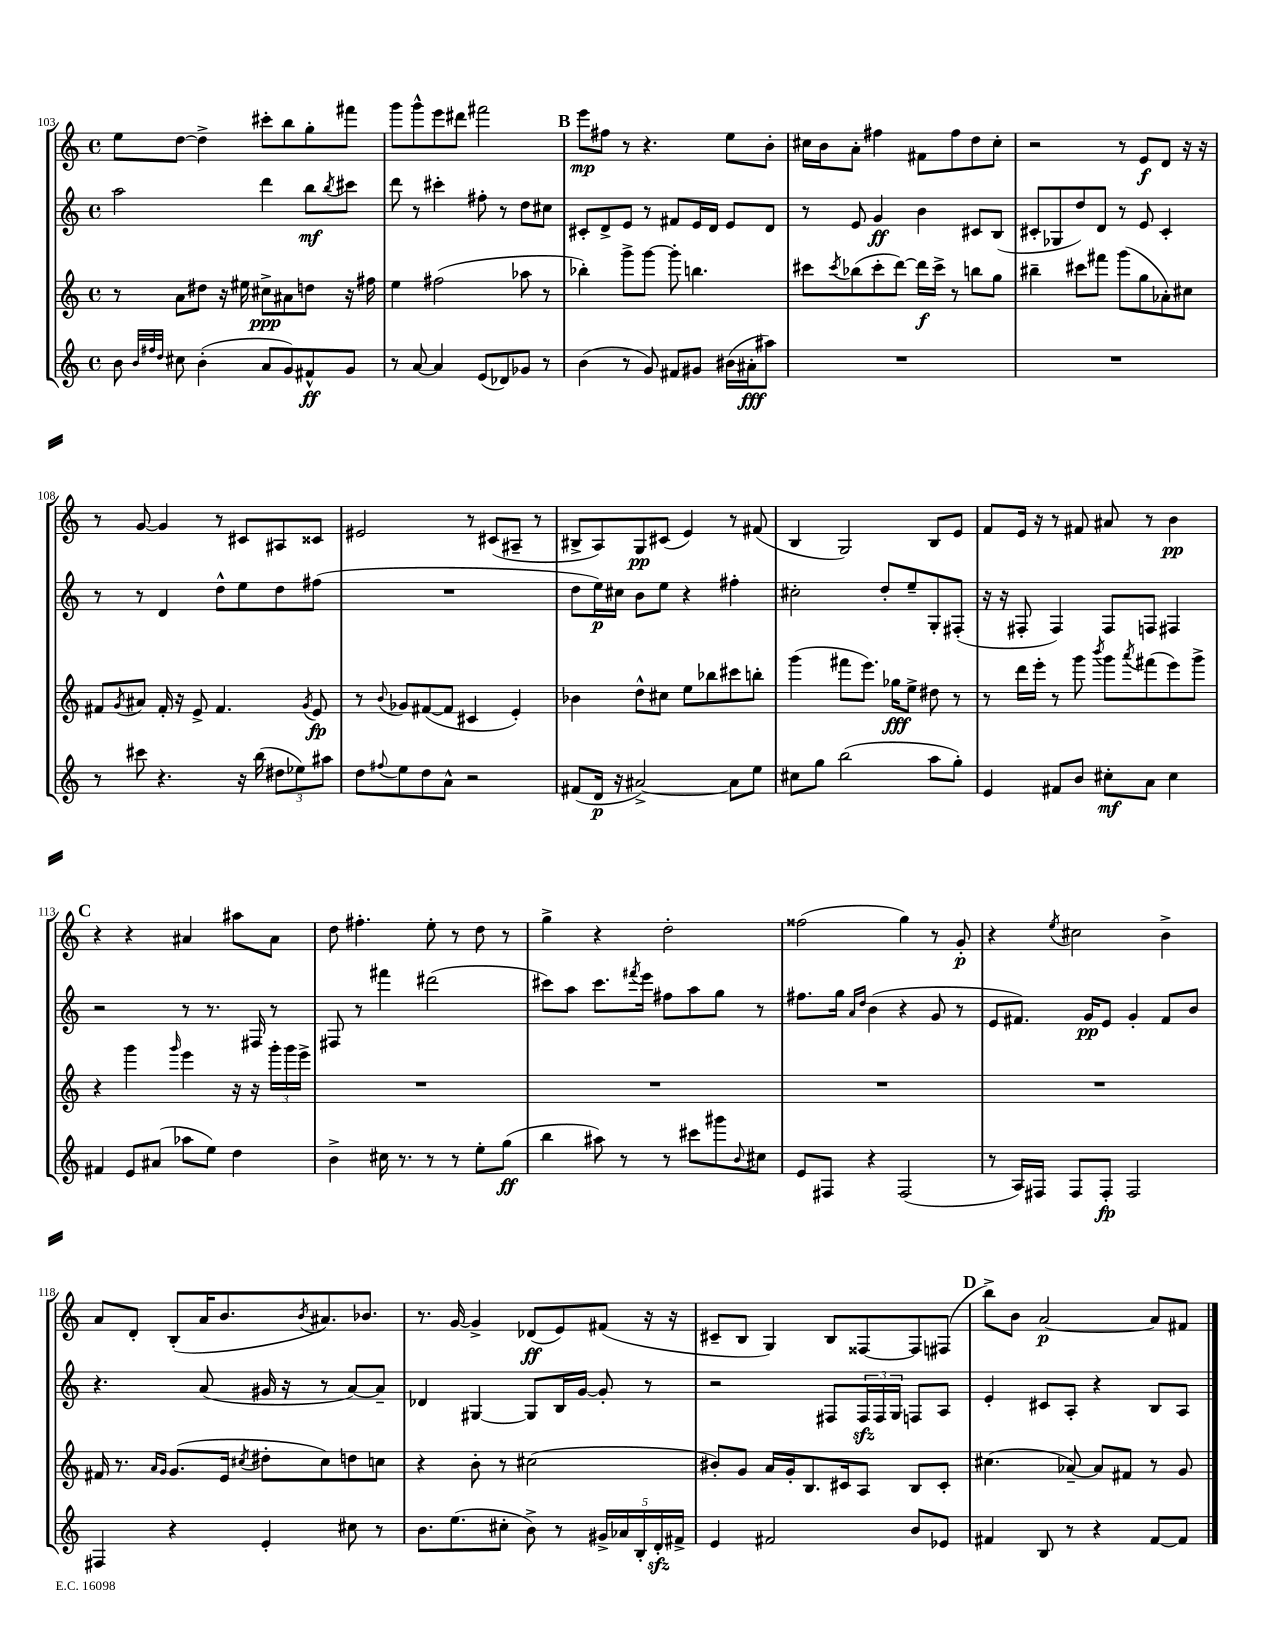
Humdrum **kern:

**kern	**kern	**kern	**kern
*staff4	*staff3	*staff2	*staff1
*clefG2	*clefG2	*clefG2	*clefG2
*k[]	*k[]	*k[]	*k[]
*M4/4	*M4/4	*M4/4	*M4/4
*met(c)	*met(c)	*met(c)	*met(c)
8b	8r	2aa	8ee
32qqb	.	.	.
32qqff#	.	.	.
32qqdd	.	.	.
8cc#	8a	.	[8dd
(4b'	8dd#	.	4dd^]
.	16r	.	.
.	16ee#	.	.
8a	8cc#^	4ddd	8ccc#'
8g)	8a#	.	8bb
8f#^^	8dd	8bb	8gg'
.	.	8qbb	.
8g	16r	8ccc#	8fff#
.	16ff#	.	.
=	=	=	=
8r	4ee	8ddd	8ggg
[8a	.	8r	8ggg^^
4a]	(2ff#	4ccc#'	8eee
.	.	.	8ddd#
(8e	.	8ff#'	2fff#
8d-)	.	8r	.
8g-	8aa-	8dd	.
8r	8r	8cc#	.
=	=	=	=
(4b	4bb-')	8c#'	8eee
.	.	8d^	8ff#
8r	8ggg^	8e	8r
8g)	[8ggg	8r	4.r
8f#	8ggg']	8f#	.
8g#	4.bb	16e	.
.	.	16d	.
(16b#	.	8e	8ee
16a#'	.	.	.
8aa#)	.	8d	8b'
=	=	=	=
1r	8ccc#	8r	16cc#
.	.	.	16b
.	8qccc#	.	.
.	(8bb-	8e	8a'
.	8ccc#'	4g	4ff#
.	[8ddd)	.	.
.	16ddd]	4b	8f#
.	16ccc#^	.	.
.	8r	.	8ff#
.	8bb	8c#	8dd
.	8gg	(8B	8cc#'
=	=	=	=
1r	4bb#~	8c#'	2r
.	.	8G-	.
.	8ccc#	8dd)	.
.	8fff#	8d	.
.	(8ggg	8r	8r
.	8gg	8e	8e
.	8a-')	4c#'	8d
.	8cc#	.	16r
.	.	.	16r
=	=	=	=
8r	8f#	8r	8r
.	8qg	.	.
8ccc#	8a#	8r	[8g
4.r	16f#'	4d	4g]
.	16r	.	.
.	8e^	.	.
.	4.f#	8dd^^	8r
16r	.	8ee	8c#
(16bb	.	.	.
12dd#	.	8dd	8A#
12ee-)	.	.	.
.	8qg	.	.
.	8e	(8ff#	8c##
12aa#	.	.	.
=	=	=	=
8dd	8r	1r	2e#
8qqff#	8qqb	.	.
8ee	8g-	.	.
8dd	([8f#	.	.
8a^^	8f#]	.	.
2r	4c#	.	8r
.	.	.	(8c#
.	4e')	.	8A#~
.	.	.	8r
=	=	=	=
(8f#	4b-	8dd	8B#^
16d	.	16ee)	8A)
16r	.	16cc#	.
[2a#^)	8dd^^	8b	8G
.	8cc#	8ee	(8c#
.	8ee	4r	4e)
.	8bb-	.	.
8a#]	8ccc#	4ff#'	8r
8ee	8bb'	.	(8f#
=	=	=	=
8cc#	(4ggg	2cc#'	4B
8gg	.	.	.
(2bb	8fff#	.	2G)
.	8.eee)	.	.
.	.	8dd'	.
.	16gg-	.	.
.	8ee^	8ee~	.
8aa	8dd#	8G'	8B
8gg')	8r	(8F#'	8e
=	=	=	=
4e	8r	16r	8f
.	.	16r	.
.	16ddd	8F#'	16e
.	16eee'	.	16r
8f#	8r	4F#)	8r
8b	8ggg	.	8f#
.	8qbbb	.	.
8cc#'	8ggg	8F#	8a#
.	8qaaa	.	.
8a	(8fff#	8F	8r
4cc#	8eee)	4F#	4b
.	8ggg^	.	.
=	=	=	=
4f#	4r	2r	4r
8e	4ggg	.	4r
(8a#	.	.	.
.	16qqggg	.	.
8aa-	4eee	8r	4a#
8ee)	.	8.r	.
4dd	16r	.	8aa#
.	16r	16F#	.
.	24ggg'	8r	8a#
.	24ggg	.	.
.	24eee^	.	.
=	=	=	=
4b^	1r	8F#	8dd
.	.	8r	4.ff#'
16cc#	.	4fff#	.
8.r	.	.	.
8r	.	(2ddd#	8ee'
8r	.	.	8r
8ee'	.	.	8dd
(8gg	.	.	8r
=	=	=	=
4bb	1r	8ccc#)	4gg^
.	.	8aa	.
8aa#)	.	8.ccc#	4r
8r	.	.	.
.	.	8qfff#	.
.	.	16eee	.
8r	.	8ff#	2dd'
8ccc#	.	8aa	.
8ggg#	.	8gg	.
8qqb	.	.	.
8cc#	.	8r	.
=	=	=	=
8e	1r	8.ff#	(2ff##
8F#	.	.	.
.	.	16gg	.
.	.	16qqa	.
.	.	16qqdd	.
4r	.	(4b	.
(2F#	.	4r	4gg)
.	.	8g	8r
.	.	8r	8g'
=	=	=	=
8r	1r	8e	4r
16A)	.	8.f#)	.
16F#	.	.	.
.	.	.	8qee
8F#	.	.	2cc#
.	.	16g	.
8F#'	.	8e	.
2F#	.	4g'	.
.	.	8f#	4b^
.	.	8b	.
=	=	=	=
4F#	16f#	4.r	8a
.	8.r	.	.
.	.	.	8d'
.	16qqa	.	.
.	16qqg	.	.
4r	(8.g	.	(8B'
.	.	(8a	16a
.	16e	.	8.b
.	8qcc#	.	.
4e'	8dd#'	16g#	.
.	.	16r	.
.	.	.	8qb
.	8cc#)	8r	8.a#)
8cc#	8dd	[8a)	.
.	.	.	8.b-
8r	8cc	8a~]	.
=	=	=	=
8.b	4r	4d-	8.r
(8.ee	.	.	[16g
.	8b'	[4G#	4g^]
8cc#'	8r	.	.
8b^)	(2cc#	8G#]	(8d-
8r	.	16B	8e)
.	.	[16g	.
20g#^	.	8g']	(8f#
20a-	.	.	.
20B'	.	.	.
.	.	8r	16r
20d'	.	.	.
.	.	.	16r
20f#^	.	.	.
=	=	=	=
4e	8b#')	2r	8c#~
.	8g	.	8B
2f#	16a	.	4G)
.	16g'	.	.
.	8.B	.	.
.	.	8F#	8B
.	16c#	.	.
.	8A	24F#	[8F##
.	.	24F#	.
.	.	24G	.
8b	8B	8F	8F##]
8e-	8c#'	8A	(8F#
=	=	=	=
4f#	(4.cc#	4e'	8bb^)
.	.	.	8b
8B	.	8c#	[2a
8r	[8a-~)	8A'	.
4r	8a-]	4r	.
.	8f#	.	.
[8f#	8r	8B	8a]
8f#]	8g	8A	8f#
==	==	==	==
*-	*-	*-	*-
